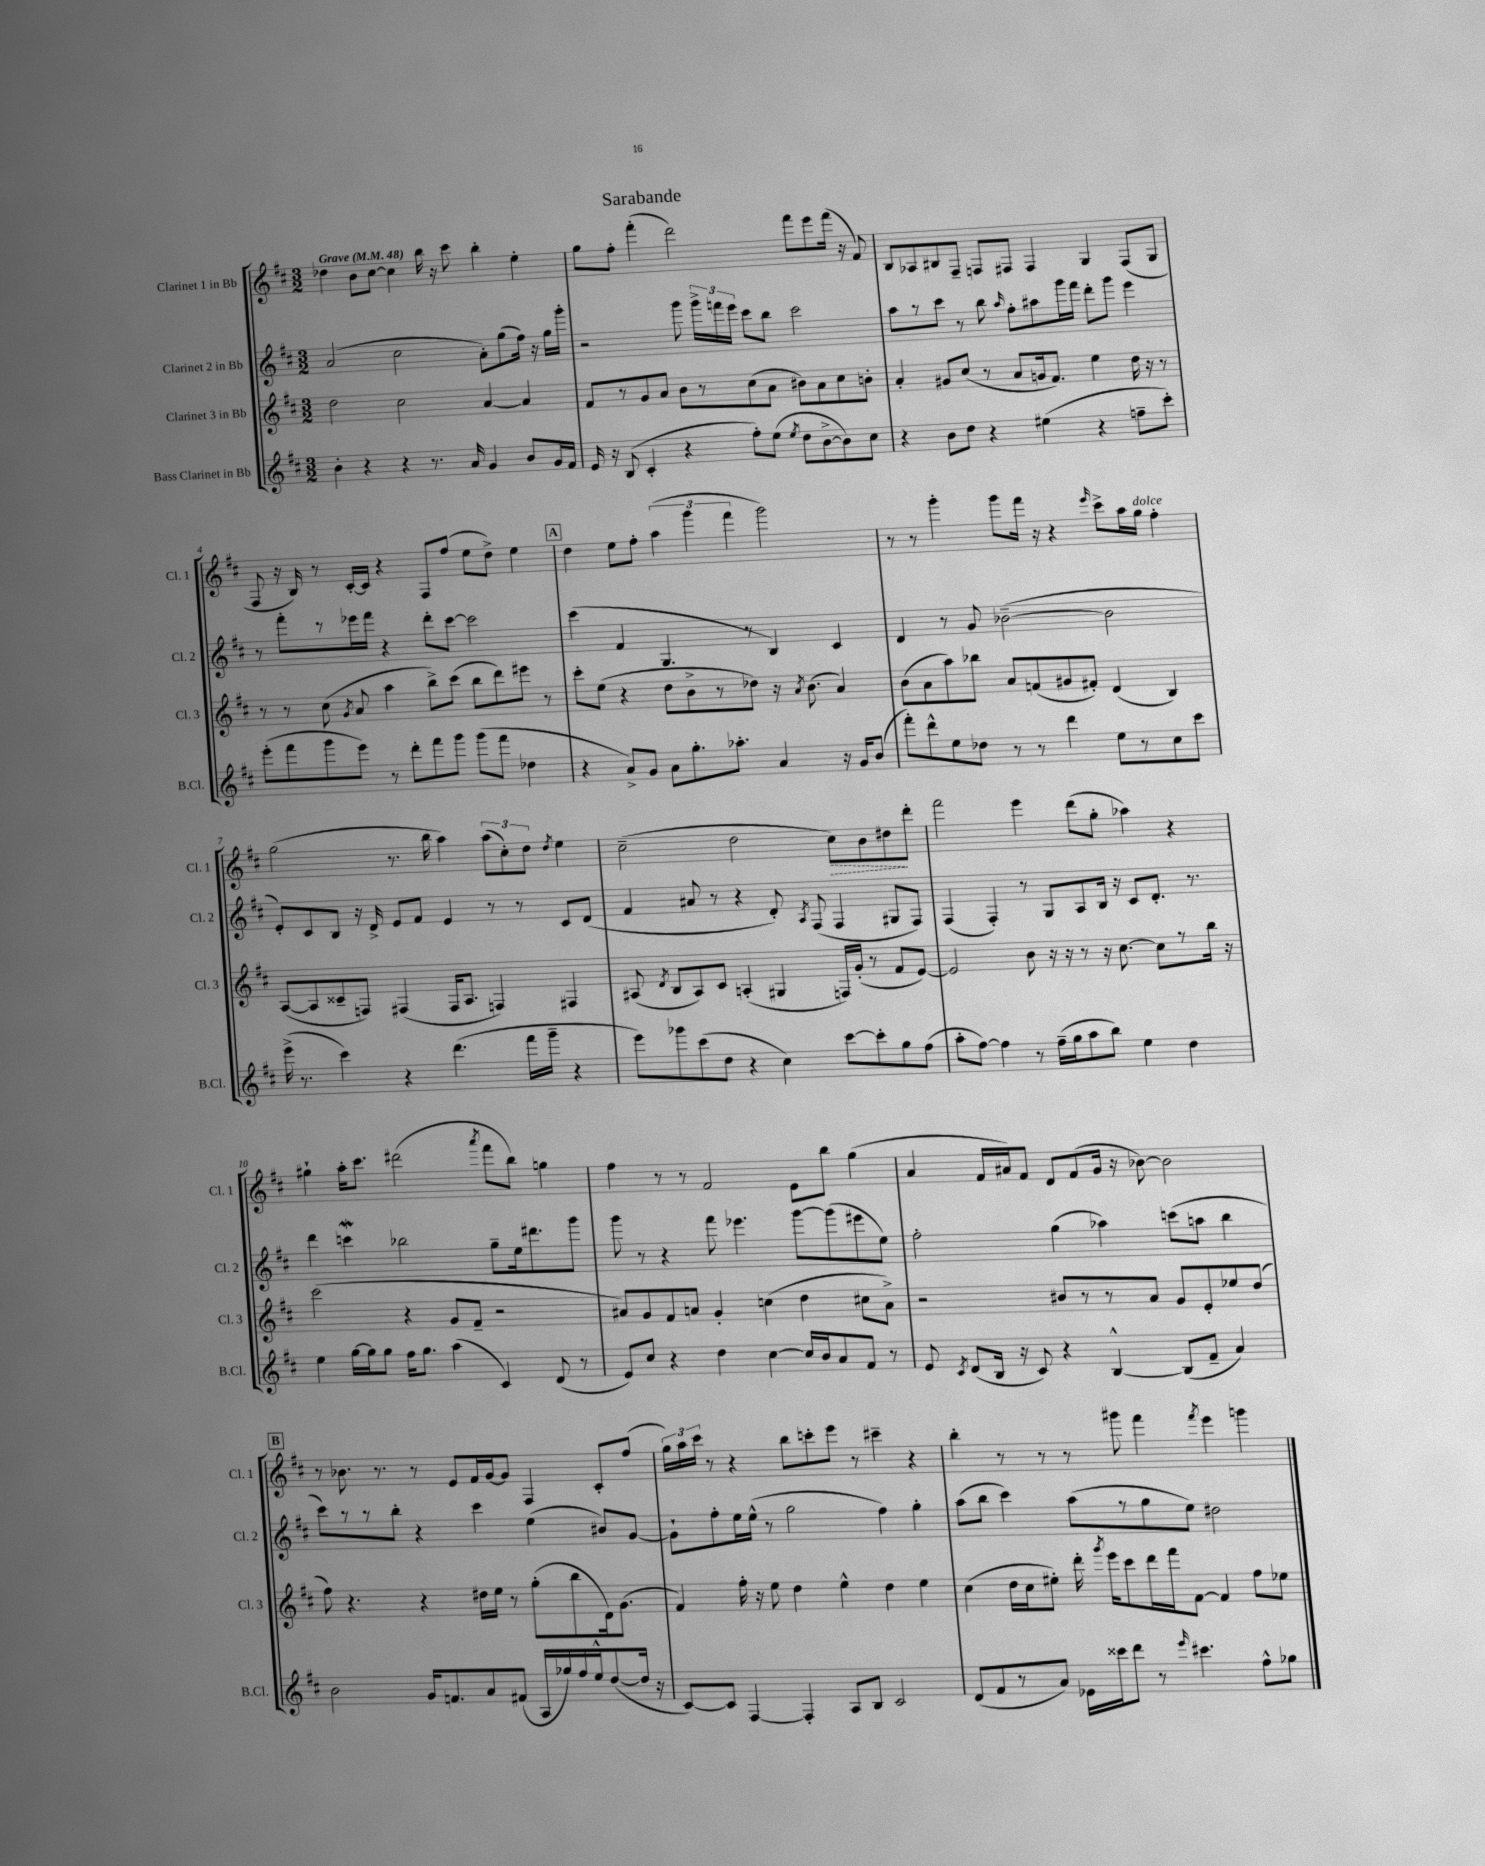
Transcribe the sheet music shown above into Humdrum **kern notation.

**kern	**kern	**kern	**kern
*staff4	*staff3	*staff2	*staff1
*clefG2	*clefG2	*clefG2	*clefG2
*k[f#c#]	*k[f#c#]	*k[f#c#]	*k[f#c#]
*M3/2	*M3/2	*M3/2	*M3/2
*MM48	*MM48	*MM48	*MM48
4b'\	2dd\	(2a/	4dd-\
4r	.	.	8b\L
.	.	.	[8cc#\J
4r	2cc#\	2cc#\	4cc#\]
8.r	.	.	16bb\
.	.	.	16r
.	.	.	8ccc#\
16a/	.	.	.
4g/	[4a/	8a'\L)	4bb'\
.	.	(8gg\	.
8b/L	4a/]	16ff#\Jk)	4ee'\
.	.	16r	.
16g/L	.	16gg\LL	.
16f#/JJ	.	16ggg'\JJ	.
=	=	=	=
16e/	8f#/L	2r	8gg\L
16r	.	.	.
(8B/	8r	.	8ff#'\J
4c#'/	8g/	.	(4fff#'\
.	8a/J	.	.
4r	8b\L	8ggg\	2ddd\)
.	8r	24ggg^\LL	.
.	.	24fff\	.
.	.	24eee\JJ	.
8ff#'\L)	(8cc#\	8ccc#\L	.
(8ee\J	8a\J	8bb\J	.
8qee/	.	.	.
8dd\L	8b#\L)	2ccc#\	8fff#\L
[8b^\	8a\	.	8eee\
8b\])	8cc#\	.	(16fff#\Jk
.	.	.	16r
8cc#\J	8b'\J	.	8f#/)
=	=	=	=
4r	4a'/	8aa\L	8B/L
.	.	8r	8A-/
8b\L	8g#/L	8ccc#\J	8B#/
8dd\J	(8cc#/J	8r	8F#~/J
4r	8r	8bb\	8F/L
.	.	16qqaa/	.
.	8a/L	8ff#'\L	8F#/J
(4ee#\	16g/k	8aa#\	4F#/
.	8.f#/J)	.	.
.	.	16ggg\L	.
.	.	16fff#\JJ	.
4r	4ee\	8ddd'\L	4G/
.	.	8ggg\J	.
8ff~\L	16dd\	4eee\	(8F#/L
.	16r	.	.
8ccc#'\J)	8r	.	8G/J
=	=	=	=
(8eee'\L	8r	8r	8F#/
8fff#\	8r	8fff#'\L	16r
.	.	.	16B/)
8ggg\	(8cc#\	8r	8r
.	8qg/	.	.
8eee\J)	8a/	16eee-\L	[16c#'/LL
.	.	16fff#\JJ	16c#/]JJ
8r	4aa\	4r	4r
8ddd'\L	.	.	.
8fff#\	8bb^\L)	8ddd'\L	8F#/L
8ggg\J	(8ccc#\J	[8ccc#\J	(8ff#/J
(8ggg\L	8bb\L	2ccc#\]	8ee\L
8fff#\J	8ddd\)	.	8dd^\J)
4dd-\	8eee#\J	.	4ee\
.	8r	.	.
=	=	=	=
4r	8ccc#'\L	(4ccc#\	4dd\
.	(8ee\J	.	.
8a^/L)	4r	4f#/	8ee\L
8g/J	.	.	8ff#'\J
8a\L	8dd\L	4.G/	(6aa\
8.gg'\	8b^\	.	.
.	.	.	6ggg\
.	8r	.	.
8.aa-'\J	.	.	.
.	.	.	6fff#\
.	8dd-\J)	8r	.
4a/	16r	4B/)	2ggg\)
.	8qa/	.	.
.	(8.b\	.	.
16r	4a/)	4c#/	.
16g/LK	.	.	.
(8b/J	.	.	.
=	=	=	=
8fff#'\L)	(8b\L	4d/	8r
8ddd^^\	8a\	.	8r
8ee\	8aa\)	8r	4ggg'\
8dd-\J	8bb-\J	8g/	.
8r	8a/L	([2b-~\	8ggg\L
8r	(8f/	.	16fff#\Jk
.	.	.	16r
4ddd\	8g#/	.	4r
.	8f#'/J)	.	.
.	.	.	16qqeee/
8ee\L	(4d/	2b-\]	8ccc#^\L
8r	.	.	16aa\L
.	.	.	16gg\JJ
8cc#\	4B/)	.	4ff#'\
8ccc#\J	.	.	.
=	=	=	=
(16eee^\	([8A/L	8e'/L)	(2gg\
8.r	.	.	.
.	8A/]	8c#/	.
4ccc#\)	8c##~/	8B/J	.
.	8F/J)	16r	.
.	.	16d^/	.
4r	(4F#/	8e/L	8.r
.	.	8f#/J	.
.	.	.	16bb\
(4.ddd\	16F#/LK	4e/	4aa\)
.	8.A/J	.	.
.	4F/)	8r	(12aa\L
.	.	.	12cc#'\)
16fff#\LL	.	8r	.
.	.	.	12dd\J
16ggg~\JJ	.	.	.
.	.	.	8qdd/
4r	4F#/	8c#/L	4ee\
.	.	(8d/J	.
=	=	=	=
8eee\L)	(8A#/	4f#/	(2cc#~\
.	8qd/	.	.
8ggg-\	8B/L	.	.
(8ccc#\	8A#/)	8a#/	.
8dd\J	8c#/J	8r	.
4r	(4A'/	4r	2dd\
4cc#\)	4G#/	8d'/)	.
.	.	8qA/	.
.	.	(8F#/	.
[8ccc#\L	16F/LL)	4F#/	8cc#\L)
.	(16g'/JJ	.	.
8ccc#'\]	8r	.	8b\
8gg\	8f#/L	8G#/L	8dd#\
(8ff#\J	[8e/J)	8F#/J)	8ddd'\J
=	=	=	=
8aa'\L	2e/]	(4F#/	2fff#\
[8ff#\J)	.	.	.
4ff#\]	.	4F#'/)	.
8r	8b\	8r	4eee\
(16ff#~\LL	16r	8G/L	.
16gg\J	16r	.	.
8aa\	8r	8A/	(8ddd\L
8bb\J)	16r	16B/Jk	8gg'\J
.	[8.cc#\	16r	.
4ee\	.	8c#/L	4aa-\)
.	8cc#\]L	8.d'/J	.
4dd\	8r	.	4r
.	.	8.r	.
.	16bb\Jk	.	.
.	16r	.	.
=	=	=	=
4ee\	(2ccc#\	4ddd\	4gg#`\
[16gg\LL	.	4ccc\	16aa'\LK
16gg\]J	.	.	8.ccc#\J
8gg\J	.	.	.
16ff#\LK	4r	2bb-\	(2ddd#\
8.gg\J	.	.	.
(4aa\	8g/L	.	.
.	8f#~/J	.	.
.	.	.	8qaaa/
4c#/)	2r	8gg~\L	8fff#\L
.	.	16ee\k	8bb\J)
.	.	8.ddd#\	.
(8d/	.	.	4gg\
8r	.	8ggg\J	.
=	=	=	=
8e/L)	8a#/L)	8ggg\	4ff#\
8cc#/J	8g/	8r	.
4r	8f#/	4r	8r
.	8a/J	.	8r
4dd\	4g'/	8fff#\	2f#/
.	.	4.eee-\	.
[4cc#\	(4cc\	.	.
16cc#/]LL	4dd\	[8ggg\L	8e\L
16b/J	.	.	.
8a/	.	(8ggg\]	8bb\J
8f#/J	8cc#\L	8eee#\	(4gg\
8r	8a^\J)	8ee\J)	.
=	=	=	=
8e/	2r	2ff#'\	4a/
8qc#/	.	.	.
(8d/L	.	.	.
16B/Jk	.	.	16f#/LL
16r	.	.	16a#/J)
8c#/)	.	.	8f#/J
4r	8b#/L	(4gg\	8d/L
.	8r	.	(8f#/
[4B^^/	8r	4aa-\)	16g/Jk
.	.	.	16r
.	8a/J	.	[8b-\)
(8B/]L	8g/L	(8ccc\L	2b-\]
8f#~/J	8e'/	8aa\J	.
4a/)	8ee-/	4bb\	.
.	(8dd/J	.	.
=	=	=	=
2b\	8ff#\)	8ccc#\L)	8r
.	4.r	8r	8.b-\
.	.	8r	.
.	.	.	8.r
.	.	8bb'\J	.
16g/LK	4r	4r	8r
8.f/	.	.	.
.	.	.	8e/L
8a/	16dd#\LL	4ccc#\	16f#/L
.	16ee\JJ	.	[16g/J
(8f#/J	8r	.	8g/]J
16A/LL	(8gg'\L	(4ee\	4F#/
16gg-/)	.	.	.
16ff#/	8bb\	.	.
16ee^^/J	.	.	.
([8dd/	16d\k)	8b#/L)	8c#'/L
.	(8.g\J	.	.
16dd/]Jk	.	[8g/J	(8ff#/J
16r	.	.	.
=	=	=	=
[8c#/L)	4f#/)	8g`\]L	24gg\LL)
.	.	.	24aa\
.	.	.	24ccc#\JJ
8c#/]J	.	8ff#'\	8r
[4F#/	16ff#'\	16ee\L	4r
.	16r	(16ee^^\JJ	.
.	8ee\	8r	.
4F#'/]	4dd\	2gg\	8bb\L
.	.	.	8ccc'\
8A/L	4ee^^\	.	8eee\J
8B/J	.	.	8r
2c#/	4dd\	4ff#\)	4ccc#~\
.	4ee\	4gg'\	4r
=	=	=	=
(8d/L	(4cc#\	(8aa\L	4bb'\
8f#/	.	8bb\J	.
8r	16dd\LL	4ccc#\)	8r
.	16cc#\J	.	.
8a/J)	8ee#'\J)	.	8r
16e-\LL	16ddd'\	(8aa\L	8r
.	8qggg/	.	.
16ccc##\J	16eee\LK	.	.
8ddd\J	8ccc#\	8r	8ggg#\
8r	16ddd\L	8gg\	4fff#\
.	16fff#\J	.	.
16qqeee/	.	.	.
4.ccc#\	[8f#\J	8ee\J)	.
.	.	.	8qfff#/
.	4f#/]	2dd#\	4eee\
8ff#^^\L	8ff#\L	.	4ggg\
8gg-\J	8ee-\J	.	.
==	==	==	==
*-	*-	*-	*-
